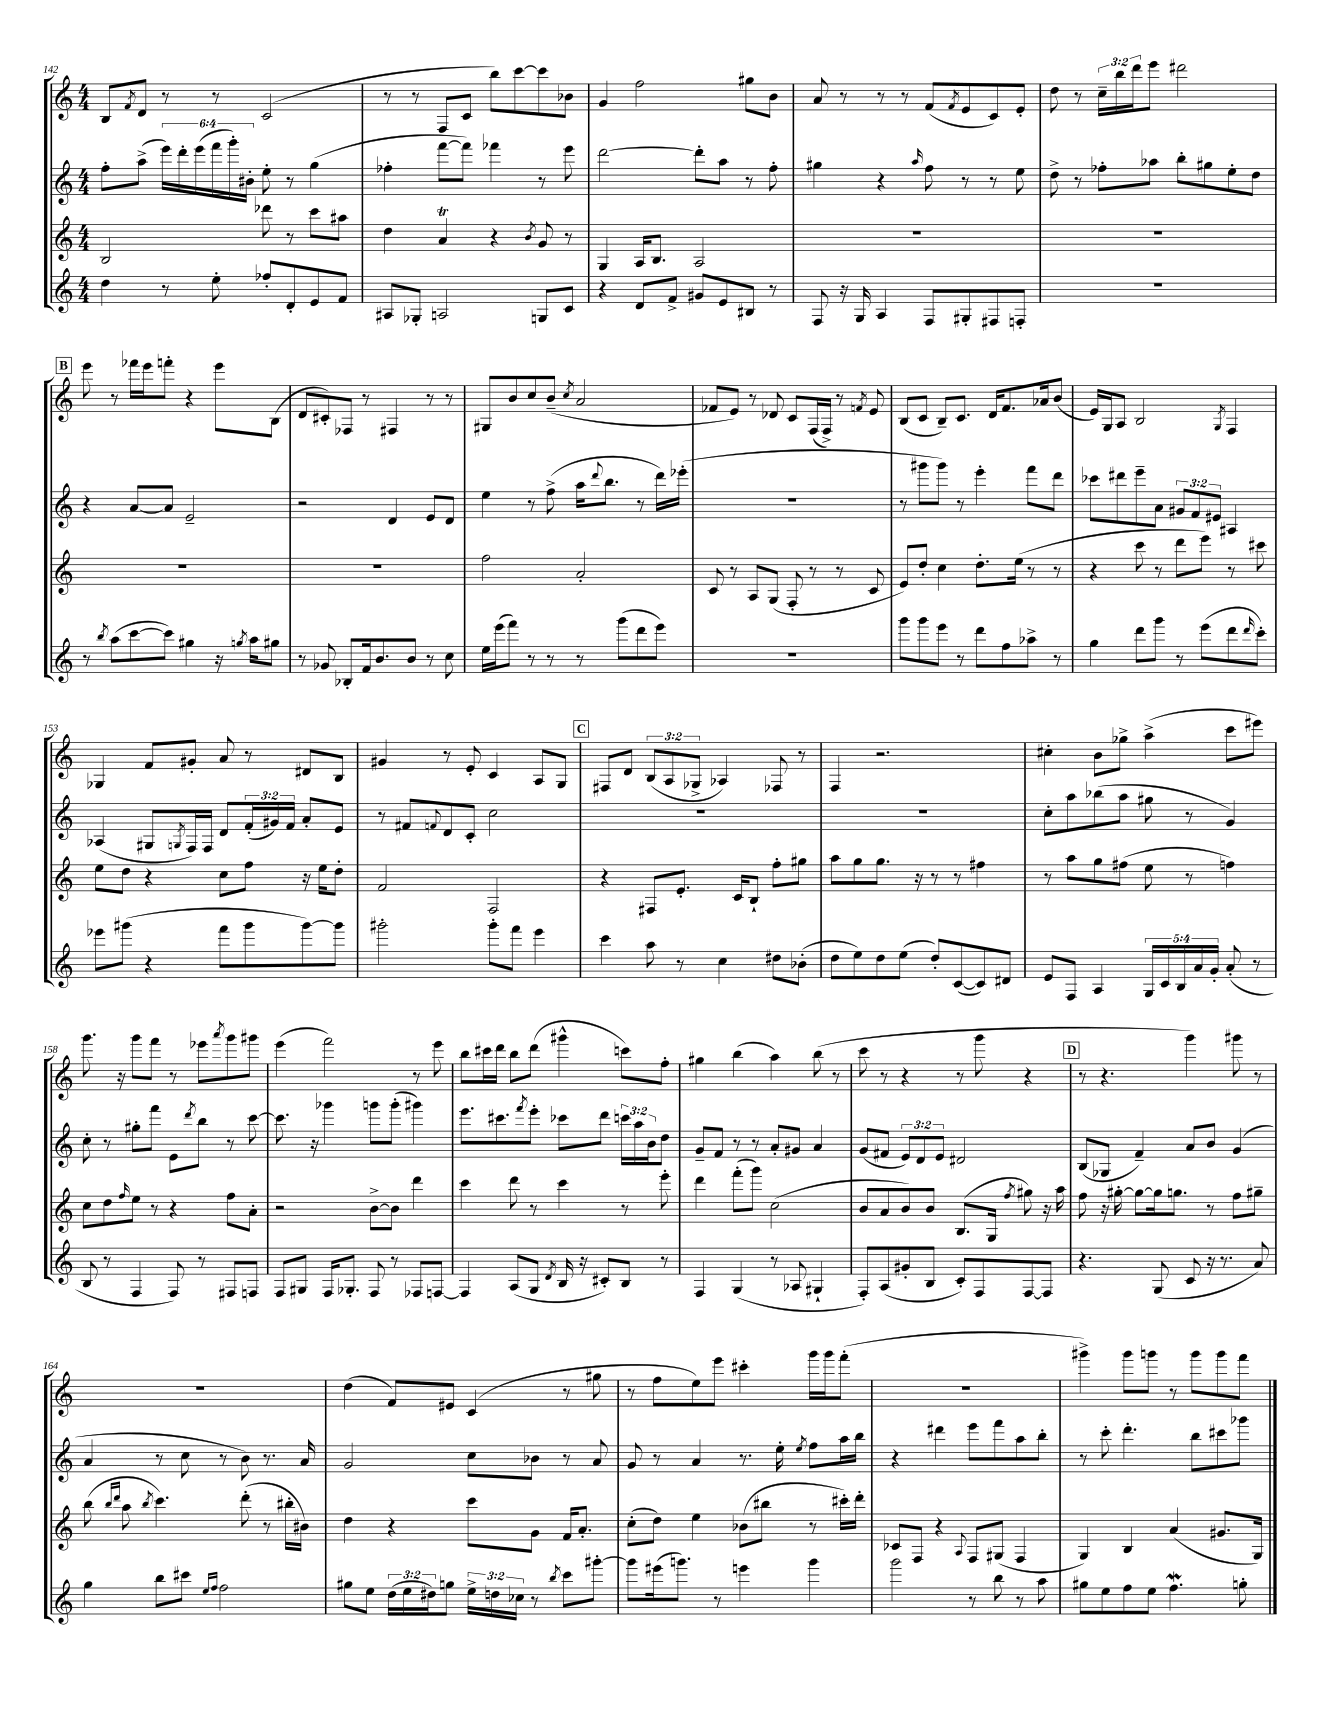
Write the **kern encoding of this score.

**kern	**kern	**kern	**kern
*staff4	*staff3	*staff2	*staff1
*clefG2	*clefG2	*clefG2	*clefG2
*k[]	*k[]	*k[]	*k[]
*M4/4	*M4/4	*M4/4	*M4/4
4dd\	2B/	8ff'\L	8B/L
.	.	.	8qf/
.	.	(8aa^\J	8d/J
8r	.	24eee\LL)	8r
.	.	24ddd'\	.
.	.	(24eee\	.
8ee'\	.	24fff\	8r
.	.	24ggg'\)	.
.	.	24b#'\JJ	.
8ff-'/L	8ddd-\	8ee'\	(2c/
8d'/	8r	8r	.
8e/	8ccc\L	(4gg\	.
8f/J	8aa#\J	.	.
=	=	=	=
8A#/L	4dd\	4ff-'\	8r
8G-'/J	.	.	8r
2A/	4a/	[8fff\L	8F/L
.	.	8fff\]J)	8c/J
.	4r	4fff-\	8bb\L)
.	.	.	[8ccc\
.	8qb/	.	.
8G/L	8g/	8r	8ccc\]
8c/J	8r	8eee\	8b-\J
=	=	=	=
4r	4G/	[2ddd\	4g/
8d/L	16A/LK	.	2ff\
.	8.B/J	.	.
8f^/J	.	.	.
8g#/L	2A/	8ddd'\]L	.
8e/	.	8aa\J	.
8B#/J	.	8r	8gg#\L
8r	.	8ff'\	8b\J
=	=	=	=
8F/	1r	4gg#\	8a/
16r	.	.	8r
16G/	.	.	.
4A/	.	4r	8r
.	.	.	8r
.	.	16qqaa/	.
8F/L	.	8ff\	(8f/L
.	.	.	8qf/
8G#'/	.	8r	8e/
8F#/	.	8r	8c/)
8F'/J	.	8ee\	8e'/J
=	=	=	=
1r	1r	8dd^\	8dd\
.	.	8r	8r
.	.	8ff-'\L	24cc~\LL
.	.	.	24bb\
.	.	.	24ddd\J
.	.	8aa-\J	8eee\J
.	.	8bb'\L	2ddd#\
.	.	8gg#\	.
.	.	8ee'\	.
.	.	8dd\J	.
=	=	=	=
8r	1r	4r	8eee\
8qbb/	.	.	.
(8aa\L	.	.	8r
[8ccc\	.	[8a/L	16fff-\LL
.	.	.	16eee\J
8ccc\]J)	.	8a/]J	8fff'\J
4gg#\	.	2e~/	4r
16r	.	.	8eee\L
8qgg/	.	.	.
16aa\LK	.	.	.
8gg#\J	.	.	(8B\J
=	=	=	=
8r	1r	2r	8d/L
8g-/	.	.	8c#'/)
8B-'/L	.	.	8F-/J
16f/k	.	.	8r
8.b/	.	.	.
.	.	4d/	4F#/
8b/J	.	.	.
8r	.	8e/L	8r
8cc\	.	8d/J	8r
=	=	=	=
16ee\LL	2ff\	4ee\	8G#/L
(16eee\J	.	.	.
8fff\J)	.	.	8b/
8r	.	8r	8cc/
8r	.	(8ff^\	(8b~/J
.	.	.	8qcc/
8r	2a'/	16aa\LK	2a/
.	.	8qqddd/	.
.	.	8.bb\J	.
(8ggg\L	.	.	.
8ddd\	.	8r	.
8eee\J)	.	16ddd\LL)	.
.	.	(16eee-'\JJ	.
=	=	=	=
1r	8c/	1r	8f-/L
.	8r	.	8e/J)
.	8A/L	.	8r
.	(8G/J	.	8d-/
.	8F'/	.	8c/L
.	8r	.	(16F/L
.	.	.	16F^/JJ)
.	8r	.	8r
.	.	.	8qf/
.	8c/	.	8e/
=	=	=	=
8ggg\L	8e/L)	8r	(8B/L
8ggg\	8dd'/J	8ggg#\L	8c/J
8eee\J	4cc\	8ggg#\J)	8B~/L)
8r	.	8r	8.c/J
8ddd\L	8.dd'\L	4eee'\	.
.	.	.	16d/LK
8ff\	.	.	8.f/
.	(16ee\Jk	.	.
8aa-^\J	8r	8fff\L	.
.	.	.	16a-/k
8r	8r	8ddd\J	(8b/J
=	=	=	=
4gg\	4r	8ccc-\L	16e/LL)
.	.	.	16G/J
.	.	8ddd#\	8A/J
8ddd\L	8ccc\	8eee~\	2B/
8ggg\J	8r	8a\J	.
8r	8ddd\L	12g#/L	.
.	.	12f/	.
(8eee\L	8eee\J)	.	.
.	.	12e#/J	.
.	.	.	8qG/
8ddd\	8r	4A#/	4F/
16qqddd/	.	.	.
8ccc'\J)	8ccc#\	.	.
=	=	=	=
8eee-\L	8ee\L	(4A-/	4G-/
(8ggg#\J	8dd\J	.	.
4r	4r	8G#/L	8f/L
.	.	8qG/	.
.	.	16F/L)	8g#'/J
.	.	16F/JJ	.
8fff\L	8cc\L	8d/L	8a/
8ggg#\	8ff\J	(24f'/L	8r
.	.	24g#/)	.
.	.	24f/JJ	.
[8ggg#\)	16r	8a'/L	8d#/L
.	16ee\LK	.	.
8ggg#\]J	8dd'\J	8e/J	8B/J
=	=	=	=
2ggg#'\	2f/	8r	4g#/
.	.	8f#/L	.
.	.	8qqf/	.
.	.	8d/	8r
.	.	8c'/J	8e'/
8ggg#'\L	2F/	2cc\	4c/
8fff\J	.	.	.
4eee\	.	.	8A/L
.	.	.	8G/J
=	=	=	=
4ccc\	4r	1r	8F#/L
.	.	.	8d/J
8aa\	8F#/L	.	(12B/L
.	.	.	12A/
8r	8.e'/J	.	.
.	.	.	12G-^/J
4cc\	.	.	4A-/)
.	16c/LK	.	.
.	8B`/J	.	.
8dd#\L	8ff'\L	.	8F-/
(8b-'\J	8gg#\J	.	8r
=	=	=	=
8dd\L	8aa\L	1r	4F/
8ee\)	8gg\	.	.
8dd\	8.gg\J	.	2.r
(8ee\J	.	.	.
.	16r	.	.
8dd'/L)	8r	.	.
([8c/	8r	.	.
8c/])	4ff#\	.	.
8d#/J	.	.	.
=	=	=	=
8e/L	8r	8cc'\L	4cc#'\
8F/J	8aa\L	8aa\	.
4A/	8gg\	(8bb-\	8b\L
.	(8ff#\J	8aa\J	8gg-^\J
20G/LL	8ee\	8gg#\	(4aa^\
20c/	.	.	.
20B/	.	.	.
.	8r	8r	.
20a/	.	.	.
20g'/JJ	.	.	.
(8a'/	4ff\)	4g/)	8ccc\L
8r	.	.	8eee#\J)
=	=	=	=
8B/	8cc\L	8cc'\	8.ggg\
8r	8dd\	8r	.
.	.	.	16r
.	16qqff/	.	.
4F/	8ee\J	8gg#'\L	8ggg\L
.	8r	8fff\J	8fff\J
8F/)	4r	8e\L	8r
.	.	8qddd/	.
8r	.	8bb\J	8eee-\L
.	.	.	8qaaa/
8F#/L	8ff\L	8r	8ggg\
8F/J	8a'\J	[8ccc\	8ggg#\J
=	=	=	=
8F/L	2r	8.ccc\]	(4eee\
8G#/J	.	.	.
.	.	16r	.
16F/LK	.	4ggg-\	2fff\)
8.G-'/J	.	.	.
8F/	[8b^\L	8ggg\L	.
8r	8b\]J	(8ggg'\J	.
8F-/L	4ddd\	4ggg#\)	8r
[8F/J	.	.	8eee\
=	=	=	=
4F/]	4ccc\	8.eee\L	8bb\L
.	.	.	16ccc#\L
.	.	8.ccc#\	16ddd\JJ
(8A/L	8ddd\	.	8bb\L
.	.	8qfff/	.
8G/J	8r	8eee'\J	(8ddd\J
8qd/	.	.	.
16B/	4ccc\	8ccc-\L	4ggg#^^\
16r	.	.	.
8c#'/L)	.	8ddd\J	.
8B/J	8r	24ccc\LL	8ccc\L)
.	.	24aa\	.
.	.	24b\J	.
8r	8eee'\	8dd\J	8ff'\J
=	=	=	=
4F/	4ddd\	8g~/L	4gg#\
.	.	8f/J	.
(4G/	(8fff'\L	8r	(4bb\
.	8ggg\J)	8r	.
8r	(2cc\	8a'/L	4aa\)
8A-/	.	8g#/J	.
4G#`/	.	4a/	(8bb\
.	.	.	8r
=	=	=	=
8F'/L)	8b/L	(8g/L	8ccc\
(8A/	8a/	8f#/J	8r
8g#'/	8b/)	12e/L)	4r
.	.	12d/	.
8B/J	8b/J	.	.
.	.	12e/J	.
8c'/L)	(8.B/L	2d#/	8r
8F/	.	.	8ggg\
.	16G/Jk	.	.
.	8qff/	.	.
[8F/	8gg#\)	.	4r
8F/]J	16r	.	.
.	16aa\	.	.
=	=	=	=
4.r	8ff\	(8B/L	8r
.	16r	8G-/J	4.r
.	[16gg#'\	.	.
.	8gg#\_L	4f~/)	.
(8G/	16gg#\]k	.	.
.	8.gg\J	.	.
8c/	.	8a/L	4ggg\)
16r	8r	8b/J	.
8.r	.	.	.
.	8ff\L	(4g/	8ggg#\
8a/)	8gg#~\J	.	8r
=	=	=	=
4gg\	(8bb\	4a/	1r
.	16qqbb/LL	.	.
.	16qqddd/JJ	.	.
.	8aa\	.	.
.	8qbb/	.	.
8bb\L	4.ccc\)	8r	.
8ccc#\J	.	8cc\	.
16qqee/LL	.	.	.
16qqff/JJ	.	.	.
2ff\	.	8r	.
.	(8ddd'\	8b\)	.
.	8r	8.r	.
.	16bb#'\LL	.	.
.	16b#\JJ)	16a/	.
=	=	=	=
8gg#\L	4dd\	2g/	(4dd\
8ee\J	.	.	.
(24dd\LL	4r	.	8f/L)
24ee\	.	.	.
24dd#\J)	.	.	.
8gg\J	.	.	8e#/J
24ee^\LL	8ccc\L	8cc\L	(4c/
24dd\	.	.	.
24cc-\JJ	.	.	.
8r	8g\J	8b-\J	.
8qbb/	.	.	.
8ccc\L	16f/LK	8r	8r
.	8.a'/J	.	.
[8ggg#'\J	.	8a/	8gg#\
=	=	=	=
8ggg#\]L	(8cc'\L	8g/	8r
(16eee#\k	8dd\J)	8r	8ff\L
8.ggg\J)	.	.	.
.	4ee\	4a/	8ee\)
8r	.	.	8eee\J
4eee\	(8b-\L	8.r	4ccc#'\
.	8bb#\J	.	.
.	.	16ee'\	.
.	.	8qee/	.
4ggg\	8r	8ff\L	16ggg\LL
.	.	.	16ggg\J
.	16ccc#'\LL)	16aa\L	(8fff'\J
.	16ddd'\JJ	16bb\JJ	.
=	=	=	=
2ggg\	8c-/L	4r	1r
.	8F/J	.	.
.	4r	4ddd#\	.
.	8qqA/	.	.
8r	8F/L	8eee\L	.
8bb\	(8G#/J	8fff\	.
8r	4F/	8aa\	.
8aa\	.	8bb'\J	.
=	=	=	=
8gg#\L	4G/)	8r	4ggg#^\)
8ee\	.	8ccc'\	.
8ff\	4B/	4.ddd'\	8ggg#\L
8ee\J	.	.	8ggg\J
4.ff\	(4a/	.	8r
.	.	8bb\L	8ggg\L
.	8.g#/L	8ccc#\	8ggg\
8gg'\	.	8ggg-\J	8fff\J
.	16G/Jk)	.	.
==	==	==	==
*-	*-	*-	*-
